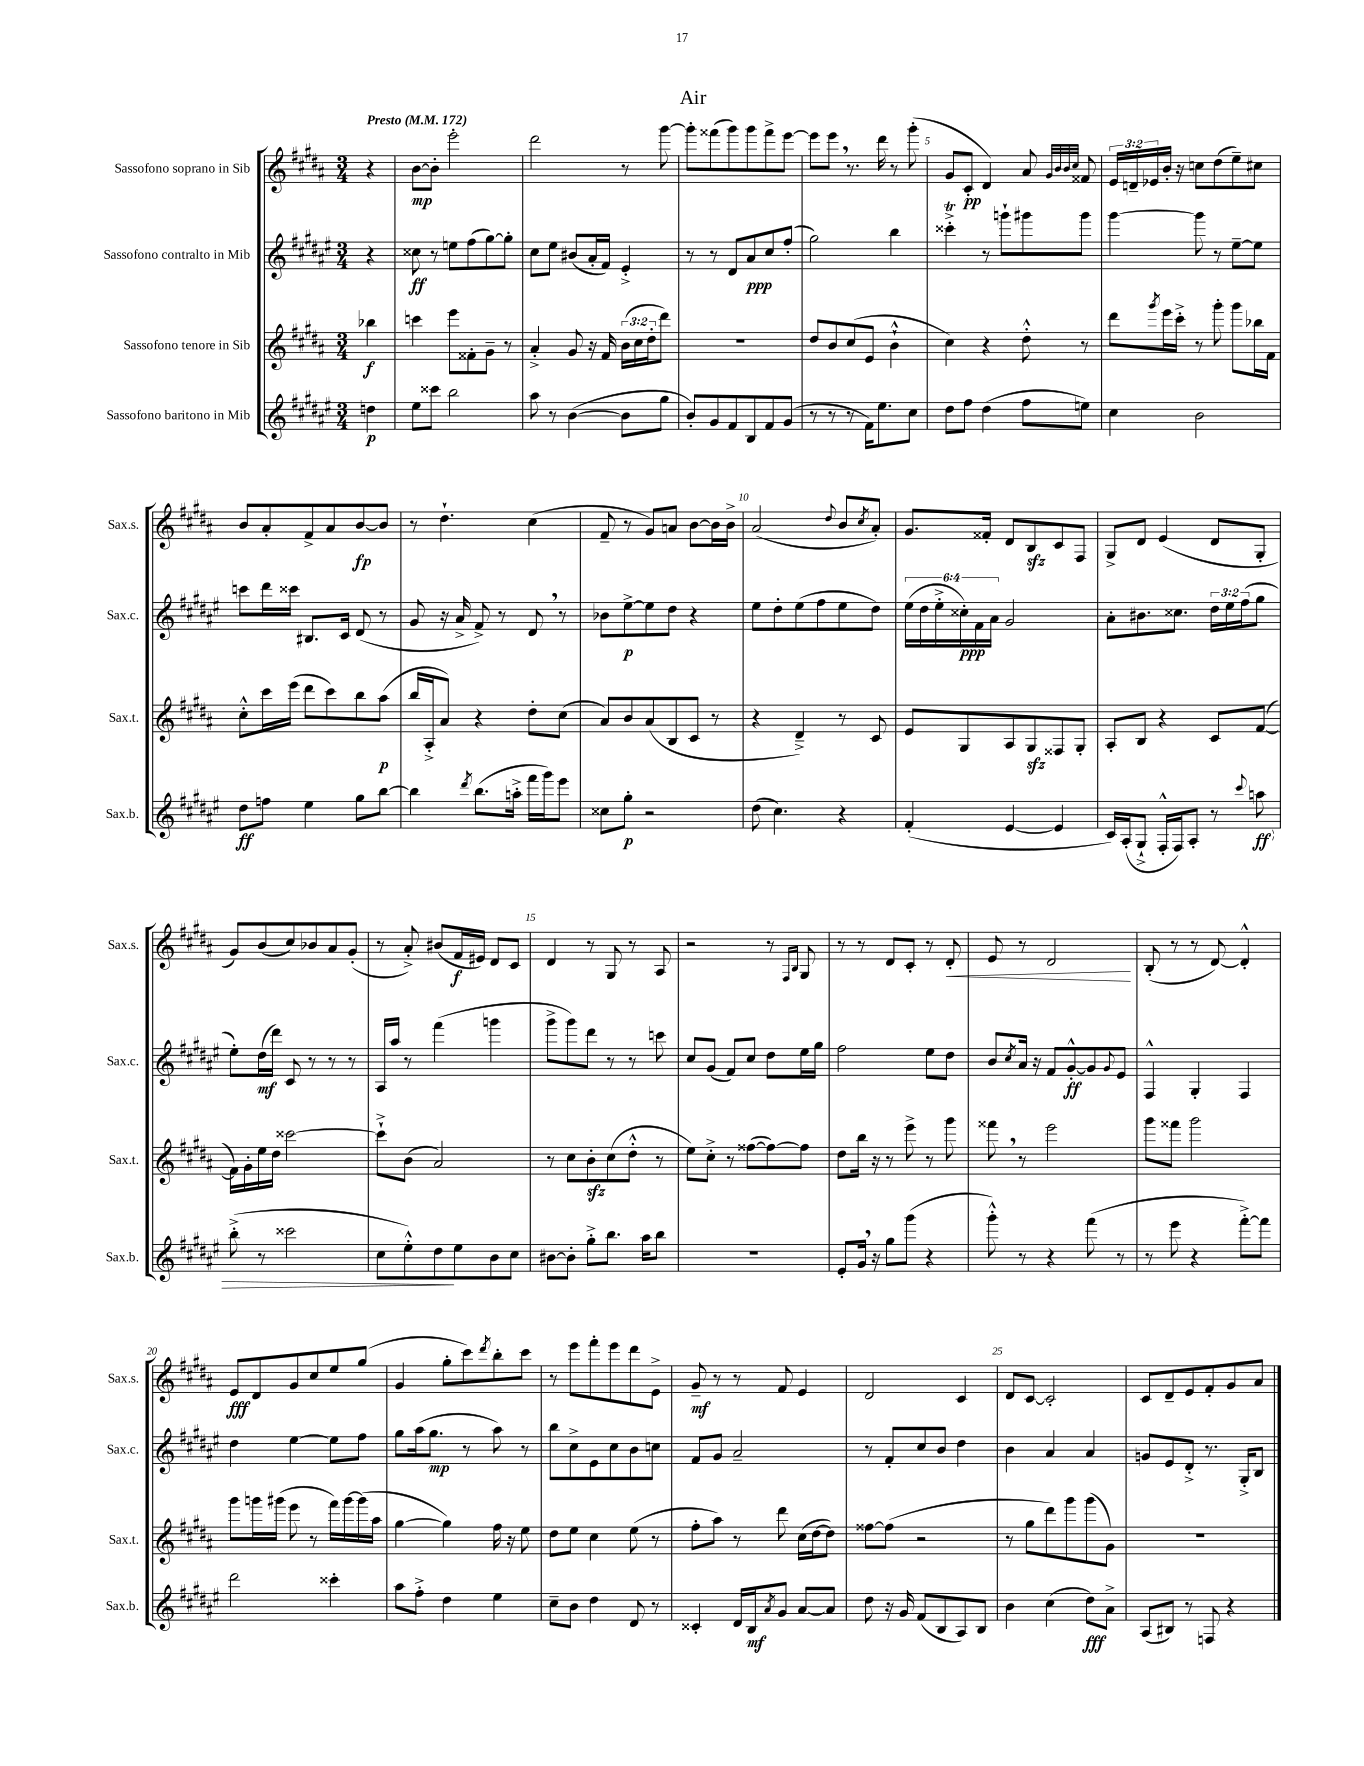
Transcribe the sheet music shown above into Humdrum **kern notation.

**kern	**kern	**kern	**kern
*staff4	*staff3	*staff2	*staff1
*clefG2	*clefG2	*clefG2	*clefG2
*k[f#c#g#d#a#e#]	*k[f#c#g#d#a#]	*k[f#c#g#d#a#e#]	*k[f#c#g#d#a#]
*M3/4	*M3/4	*M3/4	*M3/4
*MM172	*MM172	*MM172	*MM172
4dd\	4bb-\	4r	4r
=	=	=	=
8ee#\L	4ccc\	8cc##\	[8b\L
8ccc##\J	.	8r	8b'\]J
2bb\	8eee\L	8ee\L	2eee'\
.	8f##'\	(8ff#\	.
.	8g#~\J	[8gg#\)	.
.	8r	8gg#'\]J	.
=	=	=	=
8aa#\	4a#'^/	8cc#\L	2ddd#\
8r	.	8ee#\J	.
([4b\	8g#/	(8b#/L	.
.	16r	16a#'/L	.
.	16f#/	16f#/JJ)	.
8b\]L	(24b\LL	4e#'^/	8r
.	24cc#\	.	.
.	24dd#'\J	.	.
8gg#\J	8ddd#\J)	.	[8ggg#\
=	=	=	=
8b'/L)	2.r	8r	8ggg#'\]L
8g#/	.	8r	(8fff##\
8f#/	.	8d#/L	8ggg#\)
8B/	.	8a#/	8ggg#\
8f#/	.	8cc#/	8fff##^\
(8g#/J	.	(8ff#'/J	[8eee\J
=	=	=	=
8r	8dd#/L	2gg#\)	8eee\]L
8r	8b/	.	8eee\J
8r	(8cc#/	.	8.r
16f#\LK)	8e/J	.	.
8.ee#\	.	.	16ddd#\
.	4b`^^\	4bb\	8r
8cc#\J	.	.	(8ggg#'\
=	=	=	=
8dd#\L	4cc#\)	4ccc##'^\	8g#/L
8ff#\J	.	.	8c#'/J
(4dd#\	4r	8r	4d#/)
.	.	8ggg`\L	.
8ff#\L	8dd#'^^\	8ggg#\	8a#/
.	.	.	32qqg#/LLL
.	.	.	32qqb/
.	.	.	32qqb/
.	.	.	32qqcc#/JJJ
8ee\J)	8r	8ggg#\J	8f##/
=	=	=	=
4cc#\	8ddd#\L	[4ggg#\	24e/LL
.	.	.	24d~/
.	.	.	24e-/
.	8qggg#/	.	.
.	16eee\L	.	16b'/JJ
.	16ccc#'^\JJ	.	16r
2b\	8r	8ggg#\]	8cc\L
.	8ggg#'\	8r	(8dd#\
.	8ggg#\L	[8ee#~\L	8ee~\)
.	16bb-\L	8ee#\]J	8cc#\J
.	16f#\JJ	.	.
=	=	=	=
8dd#\L	8cc#'^^\L	8ccc\L	8b/L
8ff\J	16ccc#\L	16ddd#\L	8a#'/
.	(16eee\JJ	16ccc##\JJ	.
4ee#\	8ddd#\L	8.B#/L	8f#^/
.	8ccc#\)	.	8a#/
.	.	16c#/Jk	.
8gg#\L	8bb\	(8d#/	[8b/
[8bb\J	(8aa#\J	8r	8b/]J
=	=	=	=
4bb\]	16bb/LL	8g#/	8r
.	16A#'^/J	.	.
.	8a#/J)	16r	4.dd#`\
.	.	16a#^/	.
8qddd#/	.	.	.
(8.bb\L	4r	8f#^/)	.
.	.	8r	.
16aa'^\Jk	.	.	.
16fff#\LL	8dd#'\L	8d#/	(4cc#\
16ggg#\J)	.	.	.
8eee#\J	(8cc#\J	8r	.
=	=	=	=
8cc##\L	8a#/L)	8b-\L	8f#~/
8gg#'\J	8b/	[8ee#^\	8r
2r	(8a#/	8ee#\]	8g#/L)
.	8B/	8dd#\J	8a/J
.	8c#/J	4r	[8b\L
.	8r	.	16b\]L
.	.	.	16b^\JJ
=	=	=	=
(8dd#\	4r	8ee#\L	(2a#/
4.cc#\)	.	8dd#'\	.
.	4d#~^/)	(8ee#\	.
.	.	8ff#\	.
.	.	.	8qqdd#/
4r	8r	8ee#\	8b/L
.	.	.	8qcc#/
.	8c#/	8dd#\J)	8a#'/J)
=	=	=	=
(4f#'/	8e/L	(24ee#\LL	8.g#/L
.	.	24dd#\	.
.	.	24ee#'^\	.
.	8G#/	24cc##'\)	.
.	.	24f#\	.
.	.	.	16f##'/Jk
.	.	24a#\JJ	.
[4e#/	8A#/	2g#/	8d#/L
.	8G#/	.	8B/
4e#/]	8F##/	.	8c#/
.	8G#'/J	.	8F#/J
=	=	=	=
16c#/LL)	8A#'/L	8a#'\L	8G#^/L
(16A#'/J	.	.	.
8G#`^/J	8B/J	8.b#\	8d#/J
16F#'^^/LL	4r	.	(4e/
16F#/J)	.	8.cc##\J	.
8A#'/J	.	.	.
8r	8c#/L	24dd#\LL	8d#/L
.	.	24ee#\	.
.	.	(24ff#\J	.
8qqccc#/	.	.	.
8aa\	([8f#/J	8gg#\J	8G#'/J
=	=	=	=
(8bb'^\	16f#\]LL)	8ee#'\L)	8g#/L)
.	16g#'\	.	.
8r	16ee\	(16dd#\L	(8b/
.	16dd#\JJ	16ddd#\JJ)	.
2ccc##\	[2ccc##\	8c#/	8cc#/)
.	.	8r	8b-/
.	.	8r	8a#/
.	.	8r	(8g#'/J
=	=	=	=
8cc#\L	8ccc##`^\]L	16A#/LL	8r
.	.	16aa#/JJ	.
8ee#'^^\)	(8b\J	8r	8a#'^/)
8dd#\	2a#/)	(4fff#\	(8b#/L
8ee#\	.	.	16f#/L
.	.	.	16e#/JJ)
8b\	.	4ggg\	8d#/L
8cc#\J	.	.	8c#/J
=	=	=	=
[8b#\L	8r	8ggg#^\L	4d#/
8b#'\]J	8cc#\L	8ggg#\)	.
8gg#'^\L	8b'\	8ddd#\J	8r
8.bb\J	(8cc#\	8r	8G#/
.	8dd#'^^\J	8r	8r
16aa#\LK	.	.	.
8bb\J	8r	8ccc\	8A#/
=	=	=	=
2.r	8ee\L)	8cc#/L	2r
.	8cc#'^\J	(8g#/J	.
.	8r	8f#/L)	.
.	([8ff##\L	8cc#/J	.
.	8ff##\_)	8dd#\L	8r
.	.	.	16qqF#/LL
.	.	.	16qqB/JJ
.	8ff##\]J	16ee#\L	8G#/
.	.	16gg#\JJ	.
=	=	=	=
8e#'/L	8dd#\L	2ff#\	8r
16g#/Jk	16bb\Jk	.	8r
16r	16r	.	.
8gg#\L	8r	.	8d#/L
(8ggg#\J	8eee^\	.	8c#'/J
4r	8r	8ee#\L	8r
.	8ggg#\	8dd#\J	8d#'/
=	=	=	=
8ggg#'^^\)	8fff##\	8b/L	8e/
.	.	8qcc#/	.
8r	8r	16a#/Jk	8r
.	.	16r	.
4r	2eee\	8f#/L	2d#/
.	.	[8g#'^^/	.
(8fff#\	.	8g#/]	.
.	.	8qqg#/	.
8r	.	8e#/J	.
=	=	=	=
8r	8ggg#\L	4F#^^/	(8B'/
8eee#\	8fff##\J	.	8r
4r	2ggg#\	4G#'/	8r
.	.	.	[8d#/)
[8fff#'^\L)	.	4F#/	4d#'^^/]
8fff#\]J	.	.	.
=	=	=	=
2ddd#\	8ggg#\L	4dd#\	8e/L
.	16ggg\L	.	8d#/
.	(16ggg#\JJ	.	.
.	8eee\	[4ee#\	8g#/
.	8r	.	8cc#/
4ccc##'\	16fff#\LL)	8ee#\]L	8ee/
.	[16ggg#\	.	.
.	(16ggg#\]	8ff#\J	(8gg#/J
.	16aa#\JJ	.	.
=	=	=	=
8aa#\L	[4gg#\	8gg#\L	4g#/
8ff#'^\J	.	(16aa#\k	.
.	.	8.gg#\J	.
4dd#\	4gg#\])	.	8gg#'\L
.	.	8r	8ccc#\)
.	.	.	8qddd#/
4ee#\	16ff#\	8aa#\)	8bb'\
.	16r	.	.
.	8ee\	8r	8ccc#\J
=	=	=	=
8cc#~\L	8dd#\L	8bb\L	8r
8b\J	8ee\J	8cc#^\	8eee\L
4dd#\	4cc#\	8e#\	8fff#'\
.	.	8cc#\	8eee\
8d#/	(8ee\	8b\	8ddd#\
8r	8r	8cc\J	8e^\J
=	=	=	=
4c##'/	8ff#'\L	8f#/L	8g#~/
.	8aa#\J)	8g#/J	8r
16d#/LL	8r	2a#~/	8r
16B/J	.	.	.
8qa#/	.	.	.
8g#/J	8ddd#\	.	8f#/
[8a#/L	(16cc#\LL	.	4e/
.	[16dd#\J	.	.
8a#/]J	8dd#\]J)	.	.
=	=	=	=
8dd#\	[8ff##\L	8r	2d#/
16r	(8ff##\]J	8f#'/L	.
16g#/	.	.	.
(8f#/L	2r	8cc#/	.
8B/	.	8b/J	.
8A#/)	.	4dd#\	4c#/
8B/J	.	.	.
=	=	=	=
4b\	8r	4b\	8d#/L
.	8gg#\L	.	[8c#/J
(4cc#\	8ddd#\)	4a#/	2c#'/]
.	8ggg#\	.	.
8dd#\L)	(8ggg#\	4a#/	.
8a#^\J	8g#\J)	.	.
=	=	=	=
(8A#/L	2.r	8g/L	8c#/L
8B#/J)	.	8e#/	8d#~/
8r	.	8d#'^/J	8e/
8F/	.	8.r	8f#'/
4r	.	.	8g#/
.	.	16G#'^/LK	.
.	.	8B/J	8a#/J
==	==	==	==
*-	*-	*-	*-
